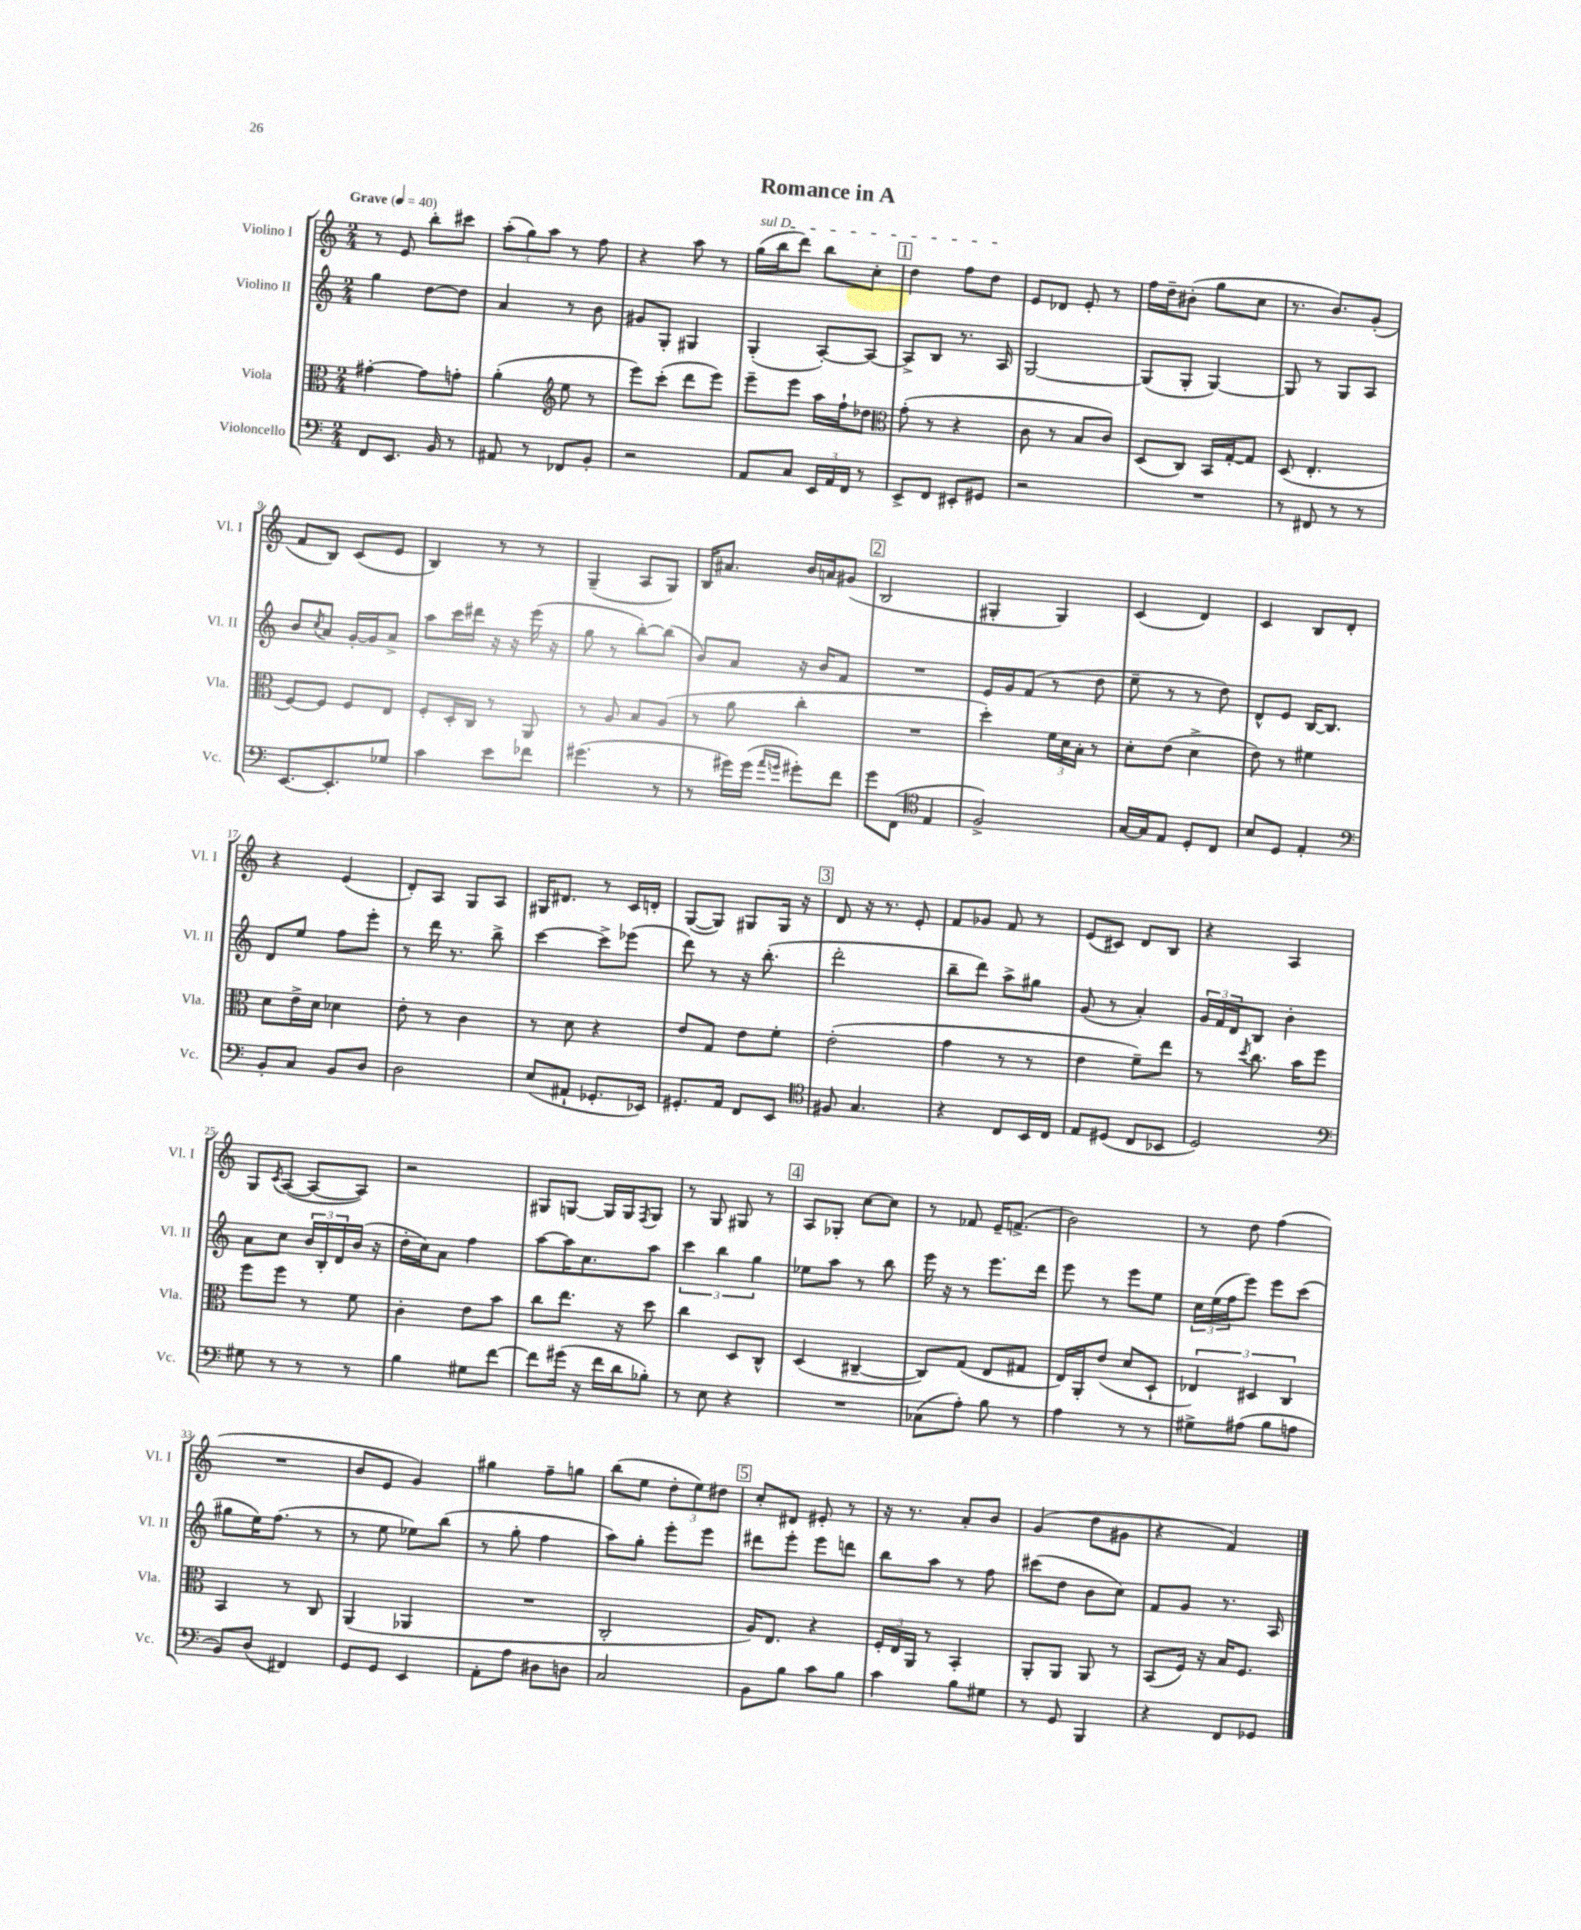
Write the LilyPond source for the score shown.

\header { title = "Romance in A" }
<<
\new StaffGroup <<
\new Staff = "s0" \with { instrumentName = "Violino I" shortInstrumentName = "Vl. I" } {
    \clef treble \key c \major \numericTimeSignature \time 2/4 \tempo "Grave" 4 = 40
    r8 e'8 b''8-. cis'''8 |
    \tuplet 3/2 { a''8-.( g''8) a''8 } r8 f''8 |
    r4 a''8 r8 |
    \once \override TextSpanner.bound-details.left.text = \markup { \italic "sul D" } g''16\startTextSpan( b''16 d'''8) b''8 c''8-. |
    \mark \markup { \box "1" } d''4 f''8 d''8\stopTextSpan |
    e'8 des'8 e'8-. r8 |
    f''16 d''16-- bis'8-.( g''8 c''8 |
    r8. b'8.) g'8-.( |
    f'8 b8) c'8( e'8 |
    b4) r8 r8 |
    g4--( a8 g8) |
    b16 ais'8. b'16 a'16 gis'8( |
    \mark \markup { \box "2" } b2 |
    gis4-. gis4) |
    c'4( d'4) |
    c'4 b8 d'8-. |
    r4 e'4( |
    d'8-.) a8 g8 a8 |
    gis16 dis'8. r8 c'16 d'16-. |
    g8~( g8) gis8 gis16 r16 |
    \mark \markup { \box "3" } d'8 r16 r8. e'8-. |
    f'8 ges'8 f'8 r8 |
    e'8( cis'8) d'8 b8 |
    r4 a4 |
    g8 \acciaccatura { c'8 } a8~( a8~ a8) |
    r2 |
    gis8 g8~ g16 g16 \acciaccatura { f8 } g8 |
    r8 g8 gis8 r8 |
    \mark \markup { \box "4" } a8 ges8-. c''8~ c''8 |
    r8 fes'8 e'16-- f'8.->( |
    b'2) |
    r8 d''8 f''4( |
    R2 |
    b'8 e'8 g'4) |
    gis''4 f''8-- g''8 |
    b''8( e''8 \tuplet 3/2 { d''8-. e''8) dis''8 } |
    \mark \markup { \box "5" } c''8-. dis'8 eis'8-. r8 |
    r16 r8. a'8-. b'8 |
    g'4( d''8 gis'8 |
    r4 f'4) \bar "|." |
}
\new Staff = "s1" \with { instrumentName = "Violino II" shortInstrumentName = "Vl. II" } {
    \clef treble \key c \major \numericTimeSignature \time 2/4
    g''4 d''8~ d''8 |
    a'4 r8 b'8 |
    gis'8 g8-. gis4 |
    g4-.( a8~-.) a8~ |
    \mark \markup { \box "1" } a8-> b8 r8. a16 |
    g2~ |
    g8( g8-. g4~) |
    g8 r8 g8 a8 |
    b'8 \acciaccatura { c''8 } a'8 g'16~-. g'16 a'8-> |
    a''8 c'''16 dis'''16 r16 r16 e'''16( r16 |
    g''8 r8 b''8~-.) b''8( |
    b'8) a'8 r16 b'16 f'8 |
    \mark \markup { \box "2" } R2 |
    e'16 g'16 f'8( r8 d''8 |
    e''8-- r8 r8 d''8) |
    d'8-^ e'8 b16~ b8. |
    d'8 e''8 f''8 e'''8-. |
    r8 d'''16 r8. b''8-> |
    c'''4~ c'''8-> ees'''8( |
    d'''8) r8 r16 b''8.-.( |
    \mark \markup { \box "3" } d'''2-. |
    b''8-- d'''8) a''8-> gis''8 |
    g'8( r8 a'4-.) |
    \tuplet 3/2 { g'16 f'16 d'16 } b8 b'4-. |
    a'8 c''8 \tuplet 3/2 { b'16 b16-. d'16 } b'16( r16 |
    d''16-. c''16) a'8 f''4 |
    a''8~ a''16 c''8. a''8 |
    \tuplet 3/2 { c'''4 b''4 g''4 } |
    \mark \markup { \box "4" } ees''8 a''8 r8 b''8 |
    e'''16 r16 r8 e'''8. d'''16 |
    e'''8 r8 e'''8 e''8 |
    \tuplet 3/2 { c''16 e''16( f''16 } e'''8) e'''8 c'''8( |
    gis''8 e''16) f''8.( r8 |
    r8 e''8 ees''8) b''8( |
    r8 g''8-. f''4 |
    a''8) g''8-. e'''8-. e'''8 |
    \mark \markup { \box "5" } dis'''8 e'''8-. e'''8 d'''8 |
    b''8 a''8 r8 f''8 |
    cis'''8( d''8 b'8 c''8) |
    f'8 g'8 r8. a16 \bar "|." |
}
\new Staff = "s2" \with { instrumentName = "Viola" shortInstrumentName = "Vla." } {
    \clef alto \key c \major \numericTimeSignature \time 2/4
    gis'4~-. gis'8 g'8-. |
    a'4-.( \clef treble e''8 r8 |
    e'''8) c'''8-.( d'''8 e'''8) |
    e'''8-- e'''8 a''16 f''16-! des''8 |
    \mark \markup { \box "1" } \clef alto g'8-.( r8 r4 |
    c'8 r8 b8 c'8) |
    d8( c8) b,16 g16~-. g8 |
    d8( e4.-. |
    f8~) f8 f8 e8 |
    f8-. d16-. c16 r8 a,8 |
    r8 a8 b8 a8( |
    r8 a'8 c''4-. |
    \mark \markup { \box "2" } R2 |
    d''4-.) \tuplet 3/2 { f'16 d'16 b16-. } r8 |
    d'8-. e'8( d'4-> |
    e'8) r8 fis'4 |
    d'8 e'16-> d'16 des'4 |
    e'8-. r8 c'4 |
    r8 d'8 r4 |
    e'8 g8 e'8 f'8-. |
    \mark \markup { \box "3" } e'2-.( |
    g'4 r8 r8 |
    e'4 f'8--) e''8 |
    r8 \acciaccatura { d''8 } c''8. b'16 f''8 |
    f''8 f''8 r8 f'8 |
    c'4-. e'8 b'8 |
    c''8 e''8. r16 d''8 |
    c''4 d8 c8-^ |
    \mark \markup { \box "4" } d4( cis4~-- |
    cis8) g8( e8 gis8 |
    e16) a,16-. e'8( d'8 d8-! |
    \tuplet 3/2 { ees4) dis4 c4 } |
    b,4 r8 c8 |
    a,4( aes,4 |
    R2 |
    c2-. |
    \mark \markup { \box "5" } a16) e8. r4 |
    \tuplet 3/2 { f16-. e16 a,16 } r8 b,4-. |
    a,8-. a,8 a,8 r8 |
    b,8( f16) r16 b16 f8. \bar "|." |
}
\new Staff = "s3" \with { instrumentName = "Violoncello" shortInstrumentName = "Vc." } {
    \clef bass \key c \major \numericTimeSignature \time 2/4
    f,8 e,8. b,16 r8 |
    ais,8 r8 fes,8 b,8-. |
    r2 |
    a,8 c8 \tuplet 3/2 { e,16 a,16 f,16 } r8 |
    \mark \markup { \box "1" } e,8-> f,8 eis,8-. gis,8 |
    r2 |
    R2 |
    r8 fis,8 r8 r8 |
    e,8.~ e,8.-. ges8 |
    c'4 e'8 fes'8 |
    gis'4.( r8 |
    r8 gis'16) gis'16( \grace { a'16 g'16 } gis'8-.) f'8 |
    \mark \markup { \box "2" } g'8 f,8( \clef tenor e4 |
    f2->) |
    g16~ g16 e8 d8-. c8 |
    b8 d8 e4-. |
    \clef bass b,8-. c8 b,8 d8 |
    d2 |
    e8( ais,8-! ges,8.-. ees,16) |
    gis,8.-. a,16 f,8 e,8 |
    \mark \markup { \box "3" } \clef tenor fis8 g4. |
    r4 c8 b,16 c16 |
    e8 dis8( c8 bes,8 |
    d2) |
    \clef bass gis8 r8 r8 r8 |
    b4 gis8 f'8~ |
    f'8 gis'16( r16 f'16 d'16 bes8-.) |
    r8 e8 r4 |
    \mark \markup { \box "4" } R2 |
    ces8( a8-.) b8 r8 |
    a4 r8 r8 |
    gis8-> ais8( b8 a8 |
    b,8) d8( fis,4) |
    g,8 g,8 e,4 |
    a,8-. a8 dis8 d8 |
    c2 |
    \mark \markup { \box "5" } b,8 b8 c'8 b8 |
    c'4 b8 gis8 |
    r8 g,8 b,,4 |
    r4 f,8 ges,8 \bar "|." |
}
>>
>>
